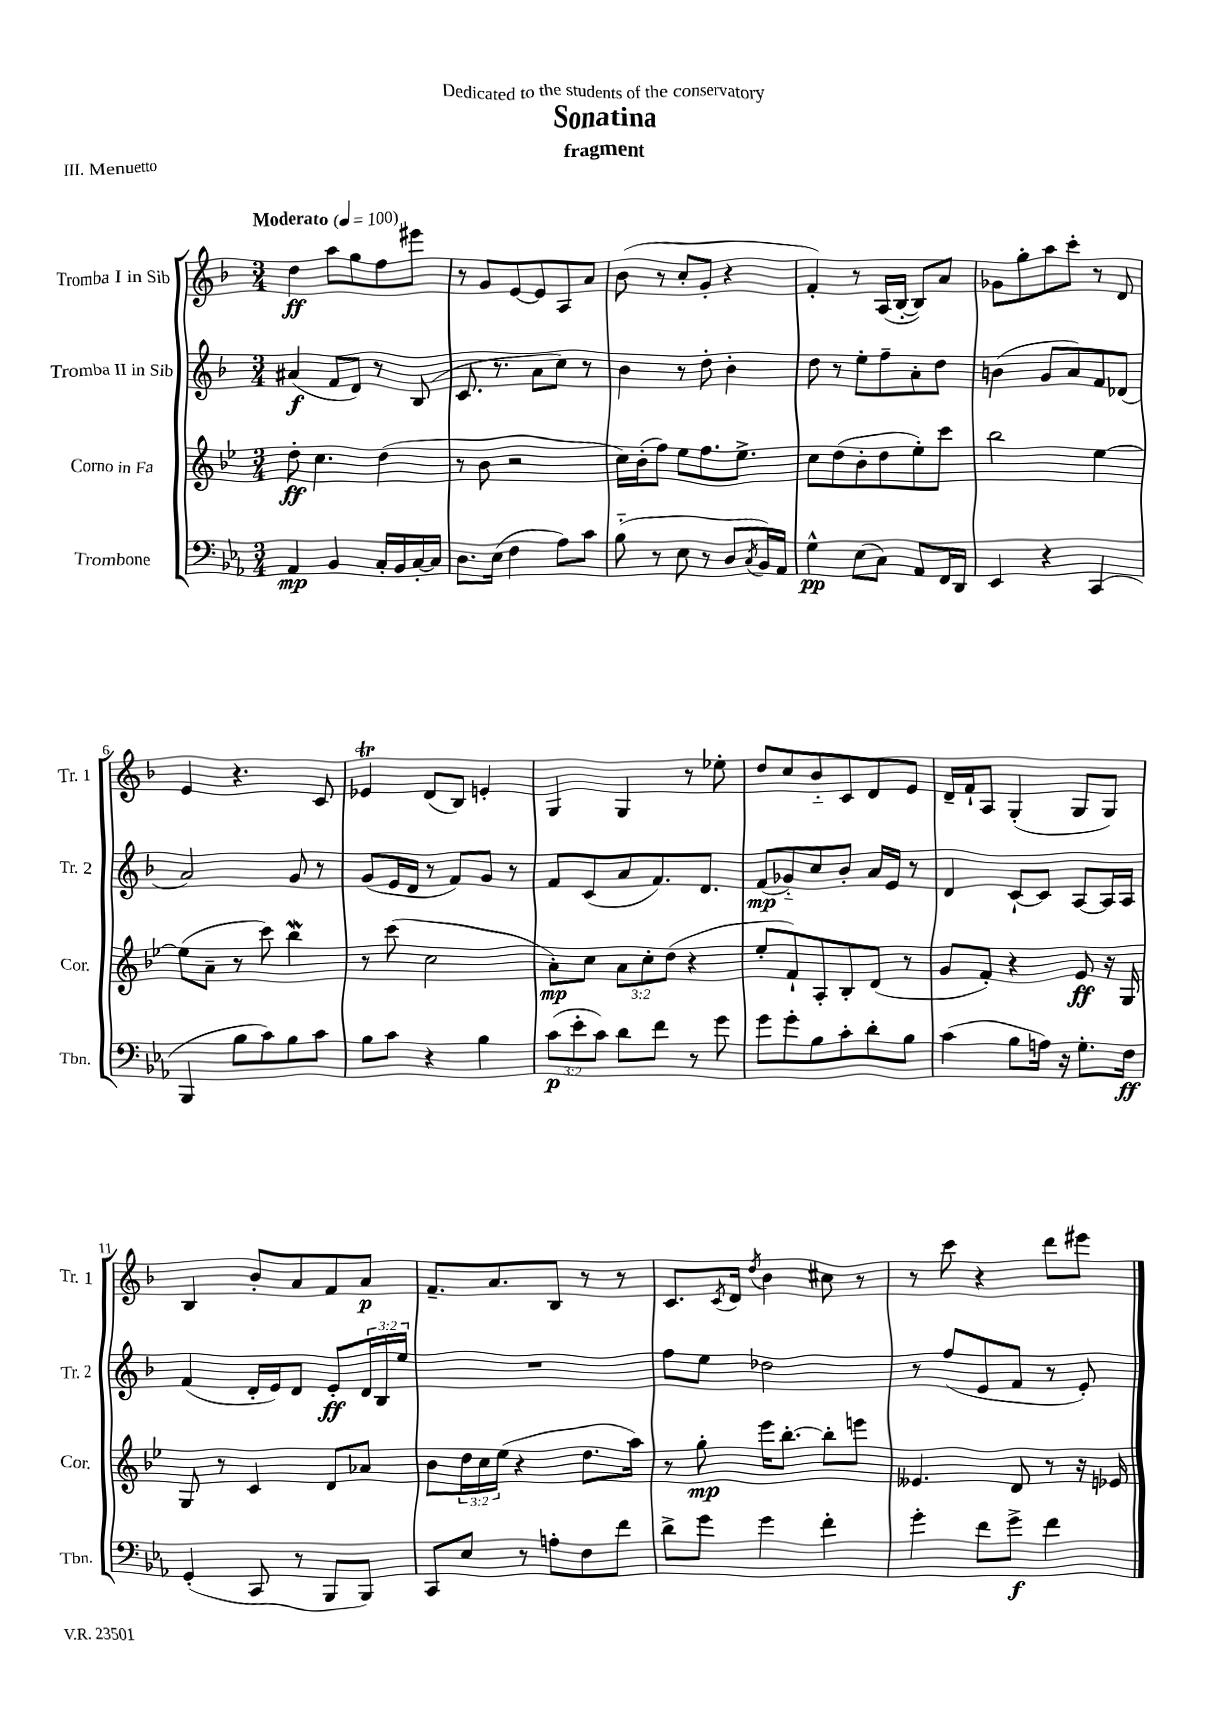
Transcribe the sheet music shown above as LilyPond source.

\header { title = "Sonatina" subtitle = "fragment" dedication = "Dedicated to the students of the conservatory" piece = "III. Menuetto" }
<<
\new StaffGroup <<
\new Staff = "s0" \with { instrumentName = "Tromba I in Sib" shortInstrumentName = "Tr. 1" } {
    \clef treble \key f \major \numericTimeSignature \time 3/4 \tempo "Moderato" 4 = 100
    d''4\ff a''8 g''8 f''8 eis'''8 |
    r8 g'8 e'8~ e'8 a8 a'8 |
    bes'8( r8 c''8-. g'8-. r4 |
    f'4-.) r8 a16( bes16~-. bes8) a'8 |
    ges'8 g''8-. a''8 c'''8-. r8 d'8 |
    e'4 r4. c'8 |
    ees'4\trill d'8( bes8) e'4-. |
    g4 g4 r8 ees''8-. |
    d''8 c''8 bes'8-_ c'8 d'8 e'8 |
    d'16-- f'16-! a8 g4-.( g8 g8) |
    bes4 bes'8-. a'8 f'8 a'8\p |
    f'8.-- a'8. bes8 r8 r8 |
    c'8. \acciaccatura { c'8 } d'16 \acciaccatura { d''8 } bes'4 cis''8 r8 |
    r8 c'''8 r4 d'''8 eis'''8 \bar "|." |
}
\new Staff = "s1" \with { instrumentName = "Tromba II in Sib" shortInstrumentName = "Tr. 2" } {
    \clef treble \key f \major \numericTimeSignature \time 3/4 \override Staff.TupletNumber.text = #tuplet-number::calc-fraction-text
    ais'4\f( f'8 d'8) r8 bes8( |
    c'8. r8. a'8 c''8) r8 |
    bes'4 r8 d''8-. bes'4-. |
    d''8 r8 e''8-. f''8-- a'8-. d''8 |
    b'4( g'8 a'8) f'8 des'8( |
    a'2) g'8 r8 |
    g'8( e'16 d'16 r8 f'8) g'8 r8 |
    f'8 c'8( a'8 f'8.) d'8. |
    f'8\mp( ges'8-_) c''8 bes'8-. a'16 e'16 r8 |
    d'4 c'8~-! c'8 a8~ a16 a16 |
    f'4( d'16-. e'16) d'8 e'8-.\ff \tuplet 3/2 { d'16 bes16 e''16 } |
    R2. |
    f''8 e''8 des''2 |
    r8 f''8( e'8 f'8 r8 e'8-.) \bar "|." |
}
\new Staff = "s2" \with { instrumentName = "Corno in Fa" shortInstrumentName = "Cor." } {
    \clef treble \key bes \major \numericTimeSignature \time 3/4 \override Staff.TupletNumber.text = #tuplet-number::calc-fraction-text
    d''8-.\ff c''4. d''4( |
    r8 bes'8 r2 |
    c''16) bes'16-.( f''8) ees''8 f''8. ees''8.-> |
    c''8 d''8( bes'8-. d''8 ees''8-.) c'''8 |
    bes''2 ees''4~ |
    ees''8( a'8-- r8 c'''8) bes''4\mordent |
    r8 c'''8( c''2 |
    a'8-.\mp) c''8 \tuplet 3/2 { a'8 c''8-. d''8( } r4 |
    ees''8-. f'8-!) a8-. bes8-. d'8( r8 |
    g'8 f'8-.) r4 ees'8\ff r16 g16 |
    g8 r8 c'4 d'8 aes'8 |
    bes'8 \tuplet 3/2 { d''16 c''16 ees''16( } r4 d''8. a''16) |
    r8 g''8-.\mp ees'''16 bes''8.~-. bes''8-. e'''8 |
    eeses'4. d'8 r8 r16 ees'16 \bar "|." |
}
\new Staff = "s3" \with { instrumentName = "Trombone" shortInstrumentName = "Tbn." } {
    \clef bass \key ees \major \numericTimeSignature \time 3/4 \override Staff.TupletNumber.text = #tuplet-number::calc-fraction-text
    aes,4\mp bes,4 c16-. bes,16 c16~-. c16 |
    d8. ees16( f4 aes8) c'8 |
    bes8-_( r8 ees8 r8 d8 \acciaccatura { c8 } bes,16) aes,16 |
    g4-^\pp ees8( c8) aes,8 f,16 d,16 |
    ees,4 r4 c,4( |
    bes,,4 bes8 c'8) bes8 c'8 |
    bes8 c'8 r4 bes4 |
    \tuplet 3/2 { c'8\p( ees'8-. c'8) } d'8 f'8 r8 g'8 |
    g'8 g'8-. bes8 c'8-. d'8-. bes8 |
    c'4( bes8 a16) r16 g8.-. f16\ff |
    g,4-.( c,8 r8 bes,,8 bes,,8) |
    c,8 ees8 r8 a8-. f8 f'8 |
    d'8-> g'8 g'4 f'4-. |
    g'4-. f'8 g'8->\f f'4 \bar "|." |
}
>>
>>
